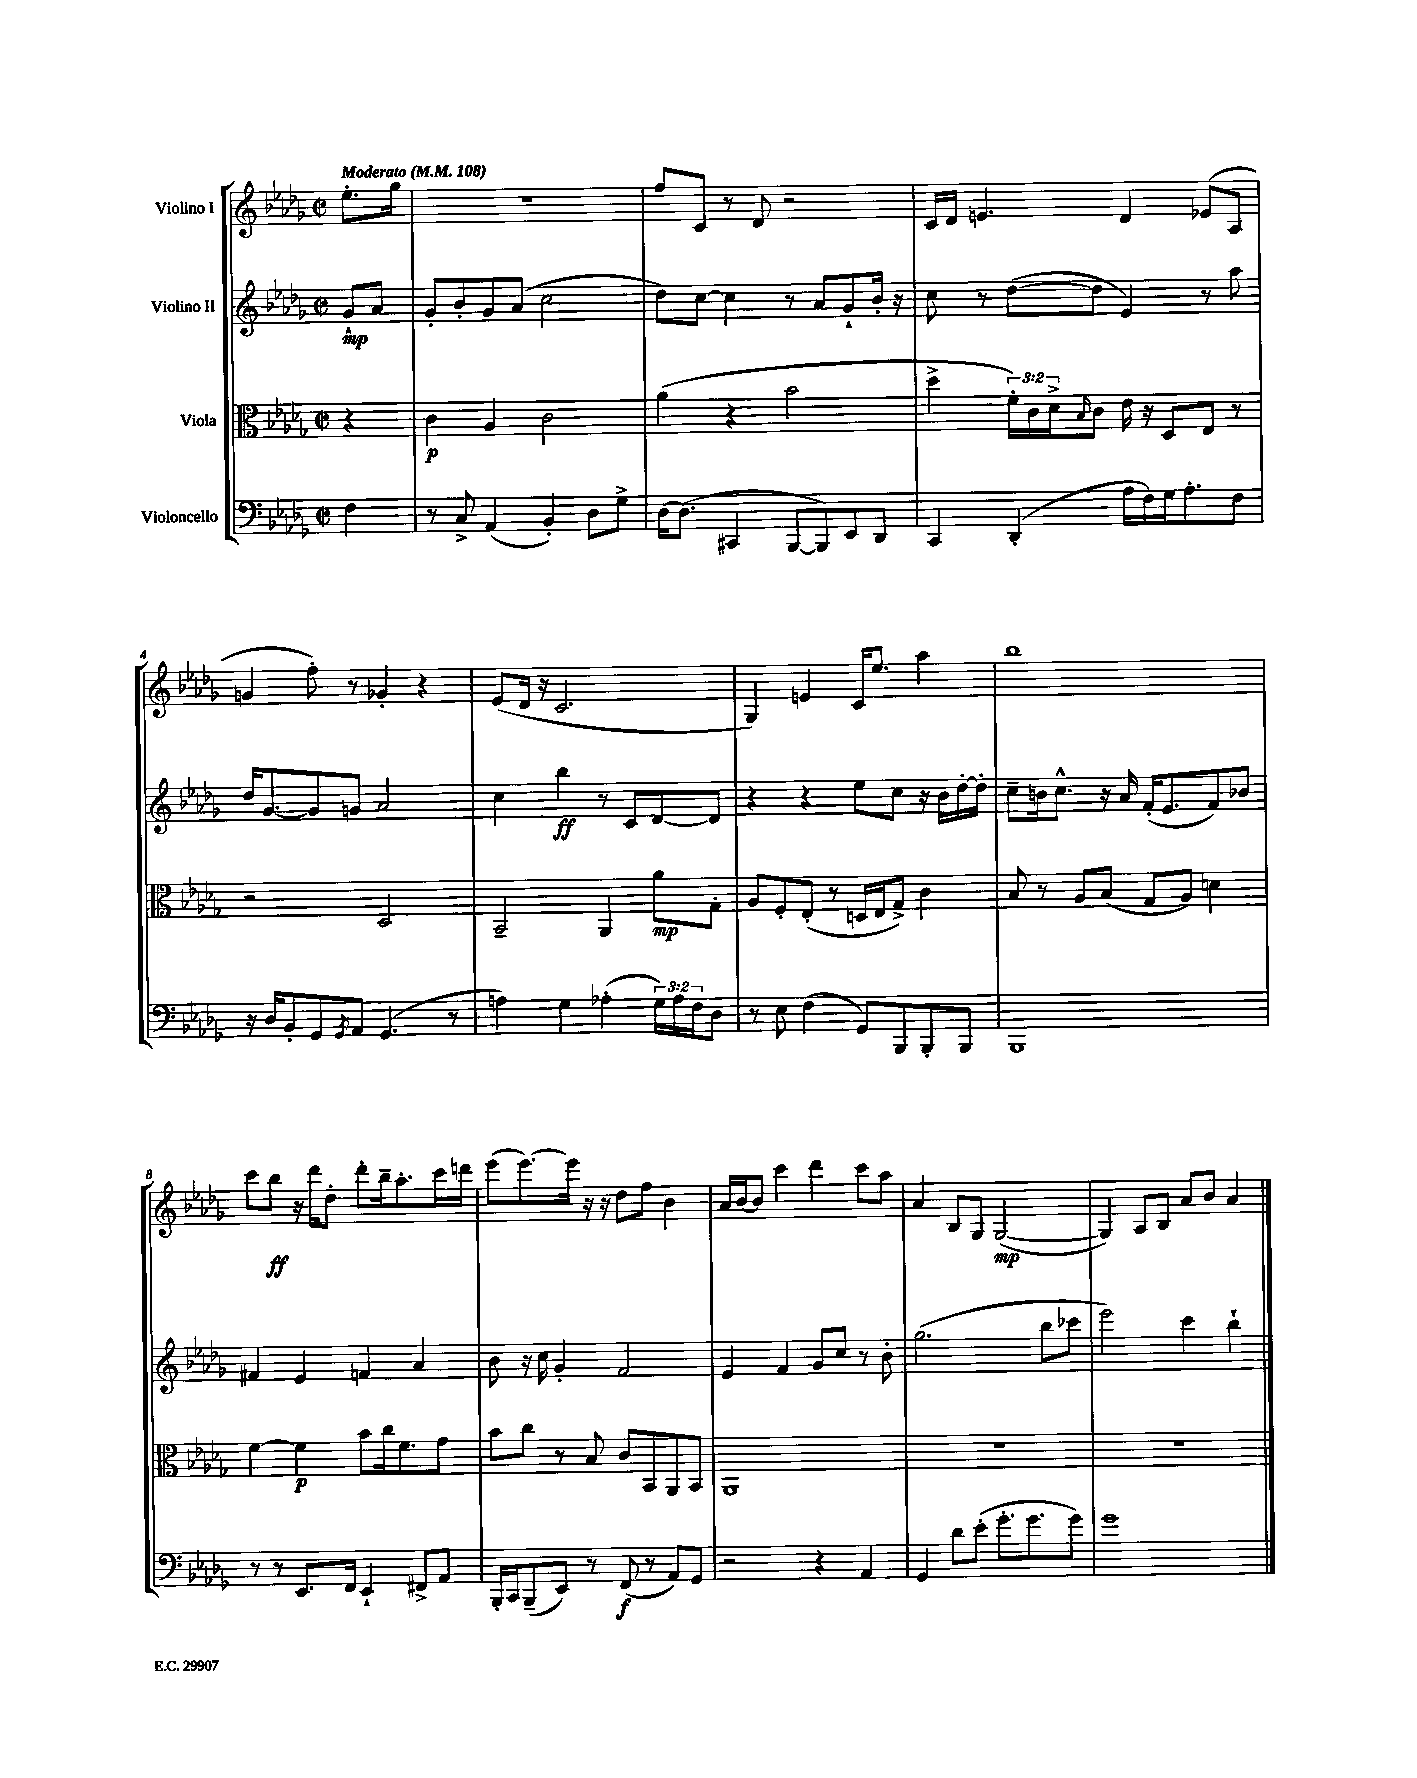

**kern	**kern	**kern	**kern
*staff4	*staff3	*staff2	*staff1
*clefF4	*clefC3	*clefG2	*clefG2
*k[b-e-a-d-g-]	*k[b-e-a-d-g-]	*k[b-e-a-d-g-]	*k[b-e-a-d-g-]
*M2/2	*M2/2	*M2/2	*M2/2
*met(c|)	*met(c|)	*met(c|)	*met(c|)
*MM108	*MM108	*MM108	*MM108
4F\	4r	8g-`/L	8.ee-'\L
.	.	8a-/J	.
.	.	.	16gg-\Jk
=	=	=	=
8r	4c\	8g-'/L	1r
8C^/	.	8b-'/	.
(4AA-/	4A-/	8g-/	.
.	.	(8a-/J	.
4BB-'/)	2c\	2cc\	.
8D-\L	.	.	.
8G-^\J	.	.	.
=	=	=	=
[16D-\LK	(4a-\	8dd-\L)	8ff/L
(8.D-\]J	.	.	.
.	.	[8cc\J	8c/J
4CC#/	4r	4cc\]	8r
.	.	.	8d-/
[8BBB-/L	2b-\	8r	2r
8BBB-/])	.	8a-/L	.
8EE-/	.	8g-`/	.
8DD-/J	.	16b-'/Jk	.
.	.	16r	.
=	=	=	=
4CC/	4dd-^\	8cc\	16c/LL
.	.	.	16d-/JJ
.	.	8r	4.e/
(4DD-'/	24f'\LL)	([8dd-\L	.
.	24c\	.	.
.	24d-^\J	.	.
.	16qqB-/	.	.
.	8c\J	8dd-\]J	.
16A-\LL	16e-\	4e-/)	4d-/
16F\)	16r	.	.
16G-\J	8D-/L	.	.
8.A-'\	.	.	.
.	8E-/J	8r	(8e-/L
8F\J	8r	8aa-\	8A-/J
=	=	=	=
16r	2r	16dd-/LK	4g/
16D-/LK	.	[8.g-/	.
8BB-'/	.	.	.
8GG-/	.	8g-/]	8ff'\)
8qGG-/	.	.	.
8AA-/J	.	8g/J	8r
(4.GG-/	2D-/	2a-/	4g-'/
.	.	.	4r
8r	.	.	.
=	=	=	=
4A\)	2BB-~/	4cc\	(8e-/L
.	.	.	16d-/Jk
.	.	.	16r
4G-\	.	4bb-\	2.c/
(4A-'\	4AA-/	8r	.
.	.	8c/L	.
24G-\LL)	8a-\L	[8d-/	.
24A-\	.	.	.
24F\J	.	.	.
8D-\J	8G-'\J	8d-/]J	.
=	=	=	=
8r	8A-/L	4r	4G-/)
8E-\	8F'/	.	.
(4F\	(8E-'/J	4r	4e/
.	8r	.	.
8GG-/L)	16D/LL	8ee-\L	16c/LK
.	16E-/J	.	8.ee-/J
8BBB-/	8G-^/J)	8cc\J	.
8BBB-'/	4c\	16r	4aa-\
.	.	16b-\LL	.
8BBB-/J	.	[16dd-'\	.
.	.	16dd-'\]JJ	.
=	=	=	=
1BBB-	8B-/	8cc~\L	1bb-
.	8r	16b\k	.
.	.	8.cc^^\J	.
.	8A-/L	.	.
.	(8B-/J	16r	.
.	.	16a-/	.
.	8G-/L	(16f'/LK	.
.	.	8.e-/	.
.	8A-/J)	.	.
.	4d\	8f/)	.
.	.	8b-/J	.
=	=	=	=
8r	[4f\	4f#/	8ccc\L
8r	.	.	8bb-\J
8.EE-/L	4f\]	4e-/	16r
.	.	.	16ddd-\LK
.	.	.	8dd-'\J
16FF/Jk	.	.	.
4EE-`/	8b-\L	4f/	8ddd-'\L
.	16cc\k	.	16bb-~\k
.	8.f\	.	8.aa-'\
8FF#^/L	.	4a-/	.
8AA-/J	8g-\J	.	16ccc\L
.	.	.	16ddd\JJ
=	=	=	=
16BBB-'/LL	8b-\L	8b-\	(8eee-\L
16CC/J	.	.	.
(8BBB-~/	8cc\J	16r	[8.eee-\)
.	.	16cc\	.
8EE-/J)	8r	4g-'/	.
.	.	.	16eee-\]Jk
8r	8B-/	.	16r
.	.	.	16r
(8FF/	8c/L	2f/	8dd-\L
8r	8BB-/	.	8ff\J
8AA-/L)	8AA-/	.	4b-\
8GG-/J	8BB-/J	.	.
=	=	=	=
2r	1AA-	4e-/	16a-/LL
.	.	.	[16b-/J
.	.	.	8b-/]J
.	.	4f/	4ccc\
4r	.	8g-/L	4ddd-\
.	.	8cc/J	.
4AA-/	.	8r	8ccc\L
.	.	8b-'\	8aa-\J
=	=	=	=
4GG-/	1r	(2.gg-\	4a-/
8d-\L	.	.	8B-/L
(8e-'\J	.	.	8G-/J
8.g-'\L	.	.	([2G-/
8.g-\	.	.	.
.	.	8bb-\L	.
8g-\J)	.	8ccc-\J	.
=	=	=	=
1g-	1r	2eee-\)	4G-/])
.	.	.	8A-/L
.	.	.	8B-/J
.	.	4ccc\	8a-/L
.	.	.	8b-/J
.	.	4bb-`\	4a-/
==	==	==	==
*-	*-	*-	*-
